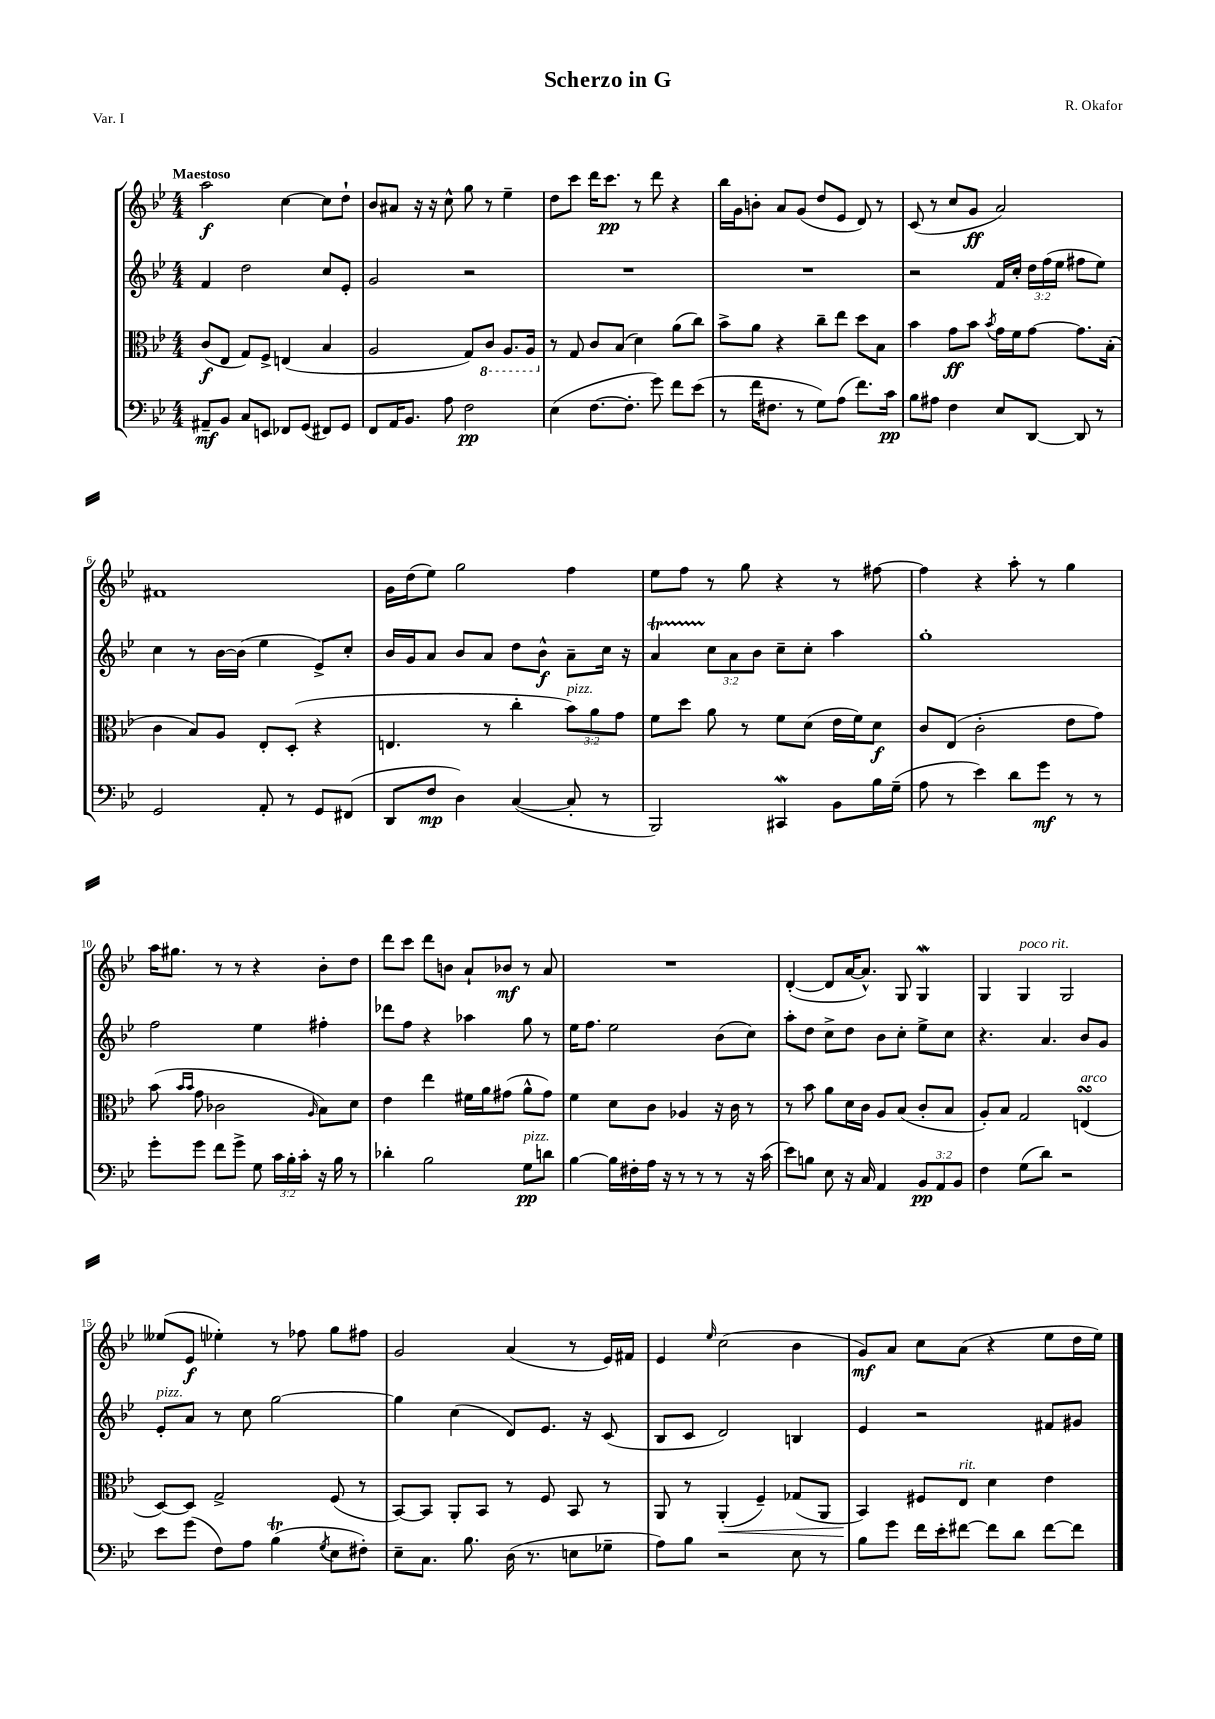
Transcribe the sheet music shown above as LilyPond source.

\header { title = "Scherzo in G" composer = "R. Okafor" piece = "Var. I" }
<<
\new StaffGroup <<
\new Staff = "s0" {
    \clef treble \key bes \major \numericTimeSignature \time 4/4 \tempo "Maestoso"
    \autoBeamOff a''2\f c''4~ c''8[ d''8]-! |
    bes'8[ ais'8] r16 r16 c''8-^ g''8 r8 ees''4-- |
    d''8[ c'''8] d'''16[ c'''8.]\pp r8 d'''8 r4 |
    bes''16[ g'16 b'8]-. a'8[ g'8]( d''8[ ees'8] d'8) r8 |
    c'8( r8 c''8[ g'8]\ff a'2) |
    fis'1 |
    g'16[ d''16( ees''8]) g''2 f''4 |
    ees''8[ f''8] r8 g''8 r4 r8 fis''8~ |
    fis''4 r4 a''8-. r8 g''4 |
    a''16[ gis''8.] r8 r8 r4 bes'8[-. d''8] |
    d'''8[ c'''8] d'''8[ b'8] a'8[-! bes'8]\mf r8 a'8 |
    R1 |
    d'4~-.( d'8[ a'16~ a'8.]-^) g8 g4\mordent |
    g4 g4^\markup { \italic "poco rit." } g2 |
    eeses''8[( ees'8]\f ees''4-.) r8 fes''8 g''8[ fis''8] |
    g'2 a'4( r8 ees'16[) fis'16] |
    ees'4 \grace { ees''16 } c''2( bes'4 |
    g'8[\mf) a'8] c''8[ a'8]( r4 ees''8[ d''16 ees''16]) \bar "|." |
}
\new Staff = "s1" {
    \clef treble \key bes \major \numericTimeSignature \time 4/4 \override Staff.TupletNumber.text = #tuplet-number::calc-fraction-text
    \autoBeamOff f'4 d''2 c''8[ ees'8]-. |
    g'2 r2 |
    R1 |
    R1 |
    r2 f'16[ c''16]-. \tuplet 3/2 { d''16[ f''16( ees''16] } fis''8[ ees''8]) |
    c''4 r8 bes'16[~ bes'16]( ees''4 ees'8[->) c''8]-. |
    bes'16[ g'16 a'8] bes'8[ a'8] d''8[ bes'8]-^\f a'8[-- c''16] r16 |
    a'4\startTrillSpan \tuplet 3/2 { c''8[\stopTrillSpan a'8 bes'8] } c''8[-- c''8]-. a''4 |
    g''1-. |
    f''2 ees''4 fis''4-. |
    des'''8[ f''8] r4 aes''4 g''8 r8 |
    ees''16[ f''8.] ees''2 bes'8[( c''8]) |
    a''8[-. d''8] c''8[-> d''8] bes'8[ c''8]-. ees''8[-> c''8] |
    r4. a'4. bes'8[ g'8] |
    ees'8[-.^\markup { \italic "pizz." } a'8] r8 c''8 g''2~ |
    g''4 c''4( d'8[) ees'8.] r16 c'8( |
    bes8[ c'8] d'2) b4 |
    ees'4 r2 fis'8[ gis'8] \bar "|." |
}
\new Staff = "s2" {
    \clef alto \key bes \major \numericTimeSignature \time 4/4 \override Staff.TupletNumber.text = #tuplet-number::calc-fraction-text
    \autoBeamOff c'8[\f( ees8] g8[) f8]-> e4( bes4 |
    a2 g8[) \ottava #-1 c8] a,8.[ a,16] \ottava #0 |
    r8 g8 c'8[ bes8]( d'4) a'8[( c''8]) |
    bes'8[-> a'8] r4 c''8[-- ees''8] d''8[ bes8] |
    bes'4 g'8[\ff bes'8] \acciaccatura { bes'8 } g'16[ f'16 g'8]~ g'8.[ bes16]-.( |
    c'4 bes8[) a8] ees8[-. d8]-.( r4 |
    e4. r8 c''4-. \tuplet 3/2 { bes'8[^\markup { \italic "pizz." }) a'8 g'8] } |
    f'8[ d''8] a'8 r8 f'8[ d'8]( ees'16[ f'16) d'8]\f |
    c'8[ ees8]( c'2-. ees'8[ g'8]) |
    bes'8( \grace { bes'16[ bes'16] } g'8 ces'2 \grace { a16 } bes8[) d'8] |
    ees'4 ees''4 fis'16[ a'16 gis'8]( a'8[-^ gis'8]) |
    f'4 d'8[ c'8] aes4 r16 c'16 r8 |
    r8 bes'8 a'8[ d'16 c'16] a8[ bes8]( c'8[-. bes8] |
    a8[-.) bes8] g2 e4\turn^\markup { \italic "arco" }( |
    d8[~) d8] g2-> f8( r8 |
    bes,8[~) bes,8] a,8[-. bes,8] r8 f8 bes,8 r8 |
    a,8 r8 a,4-.\<( f4--) ges8[( a,8] |
    bes,4\!) fis8[ ees8]^\markup { \italic "rit." } d'4 ees'4 \bar "|." |
}
\new Staff = "s3" {
    \clef bass \key bes \major \numericTimeSignature \time 4/4 \override Staff.TupletNumber.text = #tuplet-number::calc-fraction-text
    \autoBeamOff ais,8[--\mf bes,8] c8[ e,8] fes,8[ g,8]( fis,8[) g,8] |
    f,8[ a,16 bes,8.] a8 f2\pp |
    ees4( f8.[~ f8.]-. g'8) f'8[ ees'8]( |
    r8 f'16[ fis8.] r8 g8[) a8]( f'8.[) c'16]\pp |
    bes8[ ais8] f4 ees8[ d,8]~ d,8 r8 |
    g,2 a,8-. r8 g,8[ fis,8]( |
    d,8[ f8]\mp d4) c4~( c8-. r8 |
    bes,,2) cis,4\mordent bes,8[ bes16 g16]--( |
    a8 r8 ees'4) d'8[ g'8]\mf r8 r8 |
    g'8[-. g'8] f'8[ g'8]-> g8 \tuplet 3/2 { c'16[ bes16-. c'16]-. } r16 bes16 r8 |
    des'4-. bes2 g8[\pp^\markup { \italic "pizz." } d'8] |
    bes4~ bes16[ fis16-. a16] r16 r8 r8 r8 r16 c'16( |
    ees'8[) b8] ees8 r16 c16 a,4 \tuplet 3/2 { bes,8[\pp a,8 bes,8] } |
    f4 g8[( d'8]) r2 |
    ees'8[ g'8]( f8[) a8] bes4\trill( \acciaccatura { g8 } ees8[ fis8]-.) |
    ees8[-- c8.] bes8. d16( r8. e8[ ges8]-- |
    a8[) bes8] r2 ees8 r8 |
    bes8[ g'8] f'16[ ees'16-. fis'8]~ fis'8[ d'8] fis'8[~ fis'8] \bar "|." |
}
>>
>>
